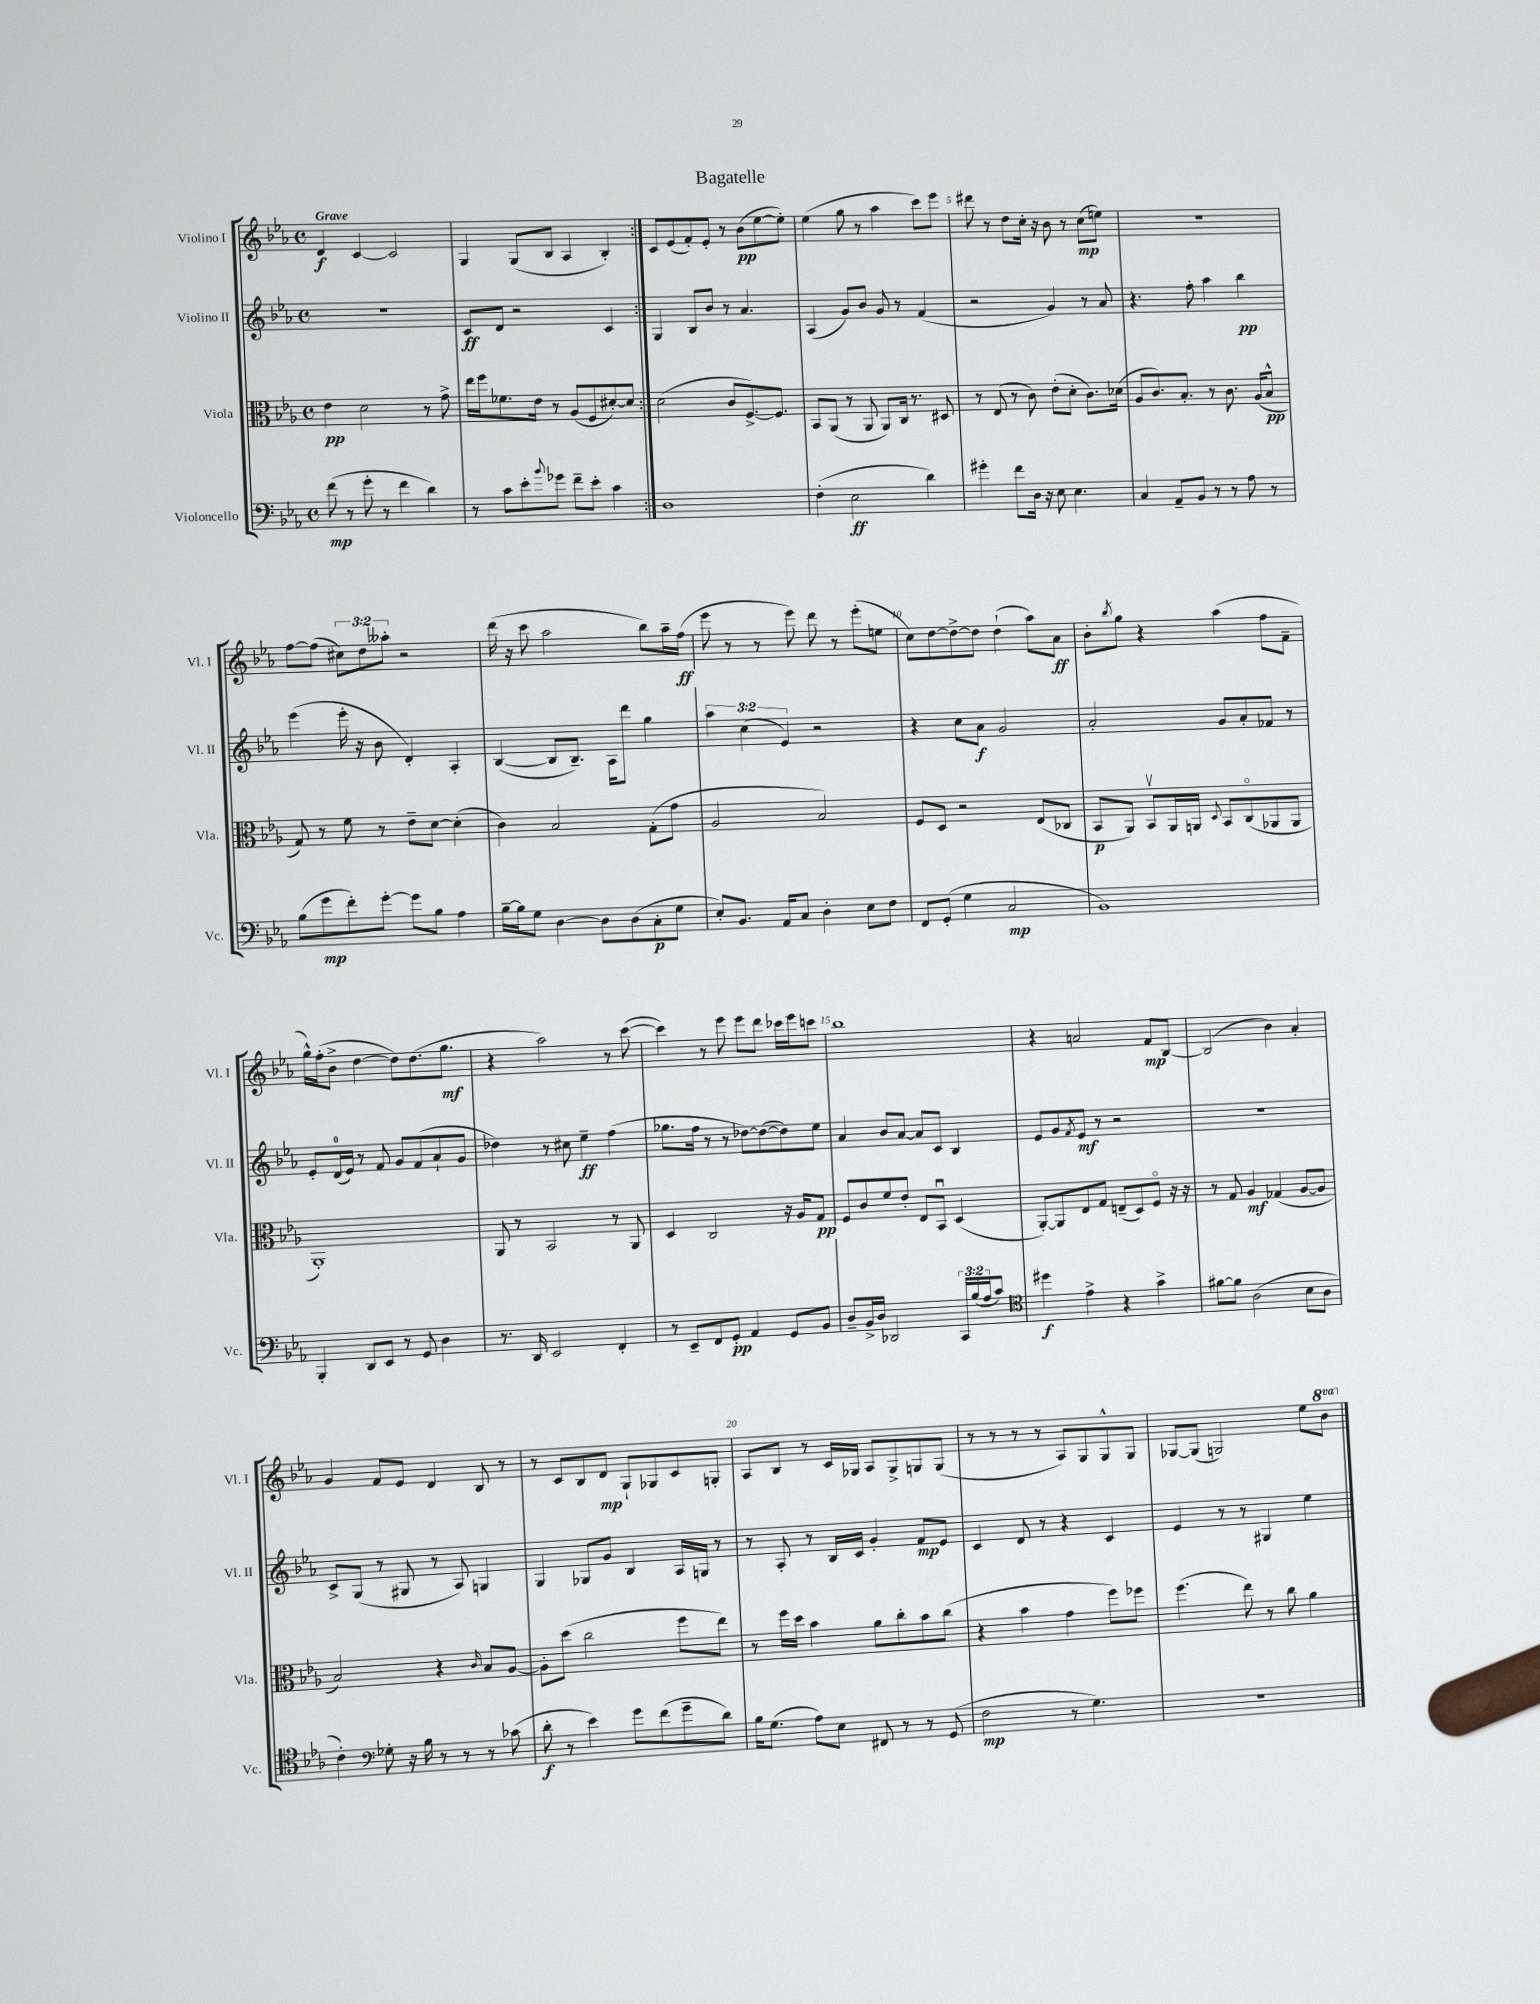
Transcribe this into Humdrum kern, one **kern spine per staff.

**kern	**kern	**kern	**kern
*staff4	*staff3	*staff2	*staff1
*clefF4	*clefC3	*clefG2	*clefG2
*k[b-e-a-]	*k[b-e-a-]	*k[b-e-a-]	*k[b-e-a-]
*M4/4	*M4/4	*M4/4	*M4/4
*met(c)	*met(c)	*met(c)	*met(c)
(8f	4e-	1r	4d
8r	.	.	.
8g'	2d	.	[4c
8r	.	.	.
4f	.	.	2c]
4d)	8r	.	.
.	8g^	.	.
=	=	=	=
8r	16ee-	8c	4G
.	16ff	.	.
8c	8.f-	8d	.
8e-'	.	2r	(8G
.	16e-	.	.
8qqb-	.	.	.
8g-	8r	.	8B-
8f~	(8A-	.	4A-
8e-'	8F	.	.
4c	[8d#')	4c	4B-')
.	8d#]	.	.
=:|!	=:|!	=:|!	=:|!
1D	(2d	4G	8c
.	.	.	(8e-
.	.	8B-	8f')
.	.	8b-	8e-'
.	8c	8r	8r
.	[8.F^)	4.a-	(8b-
.	.	.	[8ee-
.	8.F]	.	.
.	.	.	8ee-'])
=	=	=	=
(4F'	8BB-	(4A-	(4ee-
.	(8AA-	.	.
2E-	8r	8g)	8gg
.	8AA-	8b-	8r
.	8AA-)	8g	4aa-
.	16C	8r	.
.	8.r	.	.
4d)	.	(4f	8ccc)
.	8D#	.	8eee-
=	=	=	=
4g#'	8r	2r	8ddd#
.	(8E-	.	8r
8f	8r	.	8dd
16D	8c)	.	16cc'
16r	.	.	16r
8E-	(8e-'	4g)	8b-
4.E-	8d'	.	8r
.	8.c)	8r	(8cc
.	.	8a-	8ee)
.	(16d-	.	.
=	=	=	=
4C	8A-	4.r	1r
.	8.c)	.	.
8AA-~	.	.	.
.	8.B-'	.	.
8BB-	.	8ff'	.
8r	8r	4aa-	.
8r	8.c	.	.
8A-	.	4bb-	.
.	(16A-	.	.
8r	8B-^^	.	.
=	=	=	=
(8B-	8G)	(4eee-	[8ff
8g	8r	.	(8ff]
8f')	8f	16eee-'	12cc#)
.	.	16r	.
.	.	.	12dd
[8g'	8r	8b-	.
.	.	.	12aa--'
8g]	8e-~	4d')	2r
8B-	[8d	.	.
4A-	(4d']	4A-'	.
=	=	=	=
[16B-~	4c)	([4B-	(16ddd
16B-]	.	.	16r
8G	.	.	8ccc
[4D	2B-	8B-]	2aa-
.	.	8.B-~)	.
8D]	.	.	.
.	.	16A-	.
(8D	.	8ddd	.
8C'	(8G'	4gg	8bb-)
8G	8g	.	16aa-~
.	.	.	(16ff
=	=	=	=
8E-')	2A-	6aa-	8eee-
8.BB-	.	.	8r
.	.	(6cc	.
.	.	.	8r
16AA-	.	.	.
.	.	6e-)	.
8C	.	.	8eee-)
4D'	2B-)	2r	8ddd
.	.	.	8r
8E-	.	.	(8eee-'
8F	.	.	8ee
=	=	=	=
8FF	8F	4r	8cc)
(8GG'	8D	.	[8dd
4G	2r	8cc	8dd^_
.	.	8a-	8dd]
2C	.	2g	(4dd`
.	(8E-	.	8aa-)
.	8C-	.	8a-
=	=	=	=
1BB-)	8BB-	2a-'	8b-'
.	.	.	8qbb-
.	8AA-)	.	8gg
.	8BB-v	.	4r
.	16AA-	.	.
.	16AA	.	.
.	8qqD	.	.
.	8BB-	8g	(4aa-
.	(8Co	8a-'	.
.	8AA-	8f-	8ff
.	8AA-	8r	8f~
=	=	=	=
4BBB-'	1AA-')	8e-'	16gg^^)
.	.	.	(16ff'
.	.	(16d	8b-^
.	.	16e-)	.
8DD	.	8r	[4dd
8EE-	.	8f	.
8r	.	8g	8dd])
8GG	.	(8f	(8.dd
4D	.	8a-`	.
.	.	.	8.gg
.	.	8g	.
=	=	=	=
8.r	8AA-	4dd-)	4r
.	8r	.	.
16DD	.	.	.
2EE-	2BB-	8r	2aa-)
.	.	8cc#	.
.	.	4ee-~	.
4FF'	8r	(4ff	8r
.	8AA-	.	([8ccc
=	=	=	=
8r	4D	8.gg-	4ccc])
8EE-~	.	.	.
.	.	16ff	.
8FF	2C	8r	8r
8GG'	.	8r	8eee-
4AA-	.	[8dd-)	8eee-
.	.	(8dd-_	8ddd
8GG	16r	8dd-])	16ccc-
.	16A-	.	16eee-
8BB-	8G	8ee-	8ccc
=	=	=	=
8D~	8F	4a-	1bb-
16BB-^	8c	.	.
16D	.	.	.
2DD-	8f	8b-	.
.	8e-'	[8a-	.
.	8E-	8a-]	.
.	8BB-u	8c	.
24CC	(4D	4B-	.
(24B-	.	.	.
24A-	.	.	.
8c)	.	.	.
=	=	=	=
*clefC4	*	*	*
4dd#	[8AA-')	8e-	4r
.	8AA-]	8g	.
.	.	8qf	.
4e-^	8E-	8e-	2a
.	8G	8r	.
4r	(8E~	2r	.
.	8D)	.	.
4g^	8Fo	.	8f
.	16r	.	[8B-
.	16r	.	.
=	=	=	=
[8f#	8r	1r	(2B-]
8f#]	8G	.	.
(2A-	4A-	.	.
.	(4G-	.	4b-)
8B-	[8A-	.	4a-'
8A-	8A-]	.	.
=	=	=	=
4c')	2B-)	8c^	4g
.	.	(8G	.
*clefF4	*	*	*
8G-'	.	8r	8f
16r	.	8G#	8e-
16B-	.	.	.
8r	4r	8r	4d
8r	.	8A-)	.
.	16qqc	.	.
8r	8B-	4G	8B-
(8c-	[8A-	.	8r
=	=	=	=
8d'	8A-']	4G	8r
8r	(8dd	.	8c
4e-)	2cc	8G-	8B-
.	.	8g	8d
8g	.	4B-	8G`
(8f	.	.	8G-
8g~	8ff	16A-	8c
.	.	16G	.
8d)	8ee-)	8r	8G'
=	=	=	=
16B-	8r	8r	8A-
(8.G	.	.	.
.	16ff	8A-'	8B-
.	16dd	.	.
8A-)	4b-	8r	8r
8E-	.	16B-	16c
.	.	16c	16G-
8FF#	8a-	4g'	8A-
8r	8cc'	.	8G-^
8r	8b-	8f	8G
(8GG	(8cc	8e-	(8G
=	=	=	=
2F	4r	4c	8r
.	.	.	8r
.	4b-	8d	8r
.	.	8r	8r
8r	4g	4r	8A-)
4.G)	.	.	8G
.	8ff)	4c	8G^^
.	8ff-	.	8G
=	=	=	=
1r	(4.ff	4e-	[8G-
.	.	.	(8G-]
.	.	8r	2G)
.	8ee-)	8r	.
.	8r	4G#	.
.	8cc	.	.
.	4a-	4ee-	8ee-
.	.	.	8bb-
==	==	==	==
*-	*-	*-	*-
